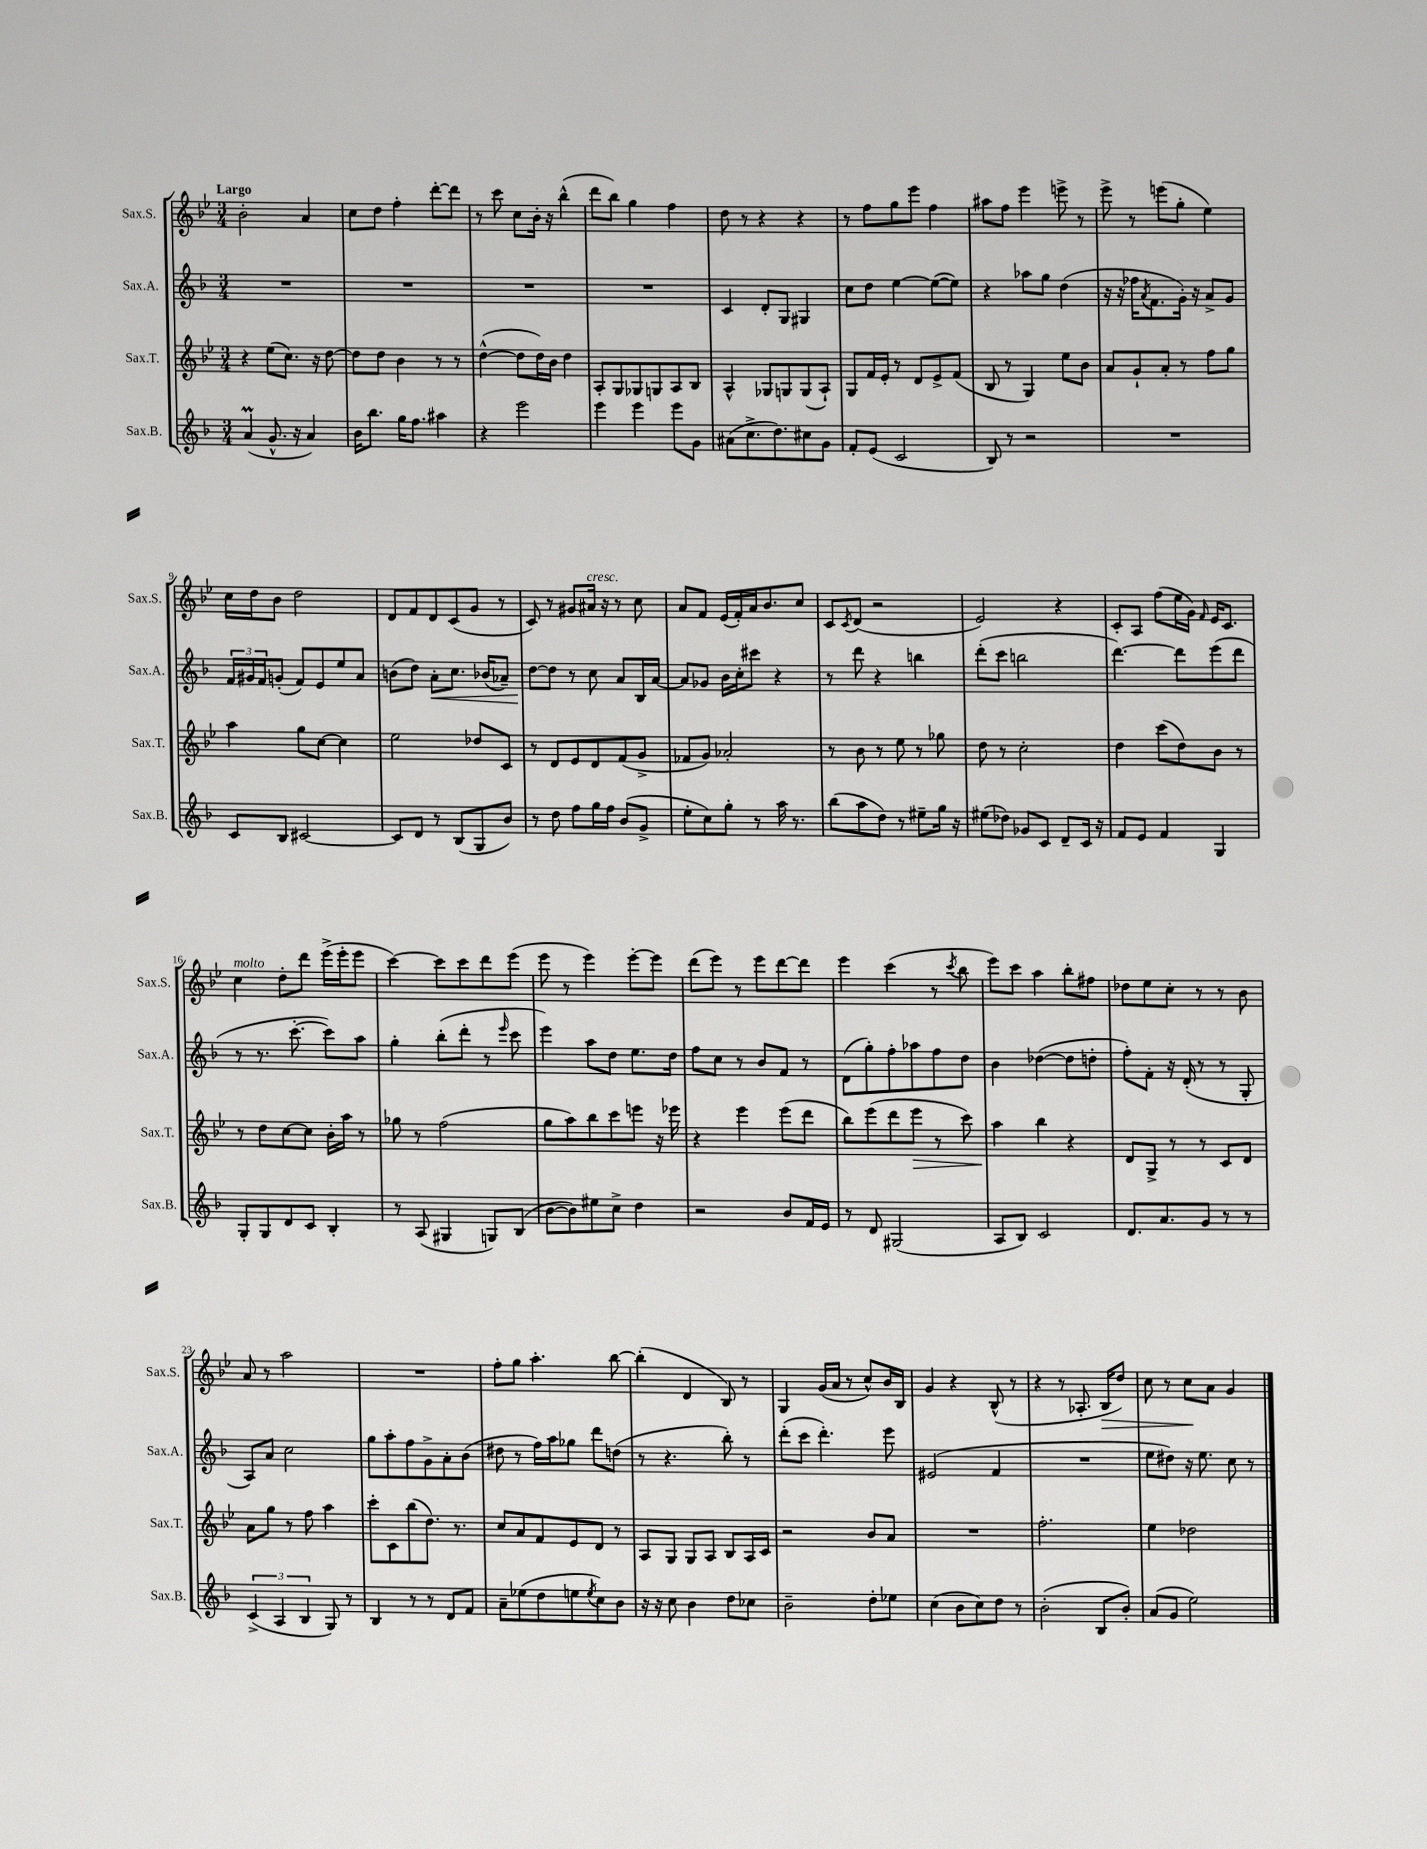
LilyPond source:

<<
\new StaffGroup <<
\new Staff = "s0" \with { instrumentName = "Sax.S." shortInstrumentName = "Sax.S." } {
    \clef treble \key bes \major \numericTimeSignature \time 3/4 \tempo "Largo"
    bes'2-. a'4 |
    c''8 d''8 f''4-. d'''8~-. d'''8 |
    r8 c'''8 c''8 bes'16-. r16 bes''4-^( |
    d'''8 bes''8) g''4 f''4 |
    d''8 r8 r4 r4 |
    r8 f''8 g''8 ees'''8 f''4 |
    ais''8 f''8 ees'''4 e'''8-> r8 |
    ees'''8-> r8 e'''8( g''8-. ees''4) |
    c''16 d''16 bes'8 d''2 |
    d'8 f'8 d'8 c'8( g'8 r8 |
    c'8) r8 gis'8 ais'16^\markup { \italic "cresc." } r16 r8 c''8 |
    a'8 f'8 ees'16( f'16-.) a'16 bes'8. c''8 |
    c'8 \acciaccatura { c'8 } d'8( r2 |
    ees'2) r4 |
    c'8-. a8 f''8( ees''16 g'16) \grace { f'16 } ees'16 c'8. |
    c''4^\markup { \italic "molto" } d''8-. d'''8 ees'''16->( ees'''16-. ees'''8 |
    c'''4~) c'''8 c'''8 d'''8 ees'''8( |
    ees'''8 r8 ees'''4) ees'''8~-. ees'''8 |
    d'''8( ees'''8) r8 ees'''8 d'''8~ d'''8 |
    ees'''4 c'''4( r8 \acciaccatura { c'''8 } bes''8 |
    ees'''8) c'''8 a''4 bes''8-. fis''8 |
    des''8 ees''8 c''8-. r8 r8 bes'8 |
    a'8 r8 a''2 |
    R2. |
    f''8-. g''8 a''4.-. bes''8~ |
    bes''4-.( d'4 bes8) r8 |
    g4 g'16( a'16 r8 c''8-^) bes'16 bes16 |
    g'4 r4 bes8-^( r8 |
    r4 r8 aes8.-. bes16\> d''8) |
    c''8 r8 c''8\! a'8 g'4 \bar "|." |
}
\new Staff = "s1" \with { instrumentName = "Sax.A." shortInstrumentName = "Sax.A." } {
    \clef treble \key f \major \numericTimeSignature \time 3/4
    R2. |
    R2. |
    R2. |
    R2. |
    c'4 d'8-. g8 gis4 |
    c''8 d''8 e''4~ e''8~( e''8) |
    r4 aes''8 g''8 d''4( |
    r16 r16 fes''16 \acciaccatura { a'8 } f'8. g'16-.) r16 a'8-> g'8 |
    \tuplet 3/2 { f'16 gis'16 f'16 } g'8-.( f'8) e'8 e''8 a'8 |
    b'8( d''8) a'8-.\< c''8. bes'16( aes'8--) |
    d''8~\! d''8 r8 c''8 a'8 bes16 a'16~ |
    a'8 ges'8 bes'16 c''16-. cis'''8 r4 |
    r8 d'''8 r4 b''4 |
    d'''8-.( c'''8 b''2 |
    d'''4.~) d'''8 e'''8( d'''8 |
    r8 r8. c'''8.~-. c'''8) a''8 |
    g''4-. bes''8-.( d'''8-. r8 \grace { e'''16 } c'''8 |
    e'''4) a''8 d''8 e''8. d''16 |
    f''8 c''8 r8 bes'8 f'8 r8 |
    d'8( g''8-.) f''8-. aes''8 f''8 d''8 |
    bes'4 des''4~( des''8 d''8-. |
    f''8-.) f'8-. r16 d'16-.( r8 r8 g8-. |
    a8) a'8 c''2 |
    g''8 a''8-. f''8 g'8-> a'8-. bes'8( |
    dis''8 r8 f''16) a''16 ges''8 d'''8 d''8( |
    r8 r4. bes''8-.) r8 |
    d'''8-.( c'''8 d'''4.-.) e'''8 |
    eis'2( f'4 |
    R2. |
    e''8 dis''8) r16 e''8. c''8 r8 \bar "|." |
}
\new Staff = "s2" \with { instrumentName = "Sax.T." shortInstrumentName = "Sax.T." } {
    \clef treble \key bes \major \numericTimeSignature \time 3/4
    r4 ees''8( c''8.) r16 d''8~ |
    d''8 d''8 bes'4 r8 r8 |
    d''4~-^( d''8 d''16) bes'16 d''4 |
    a8-. g8 ges8 g8 a8 bes8 |
    a4-^ ges8 g8 g8( a8-!) |
    g8 f'16 ees'16-. r8 d'8 ees'8-> f'8( |
    bes8 r8 g4) ees''8 bes'8 |
    a'8 g'8-! a'8-. r8 f''8 g''8 |
    a''4 g''8 c''8~ c''4 |
    ees''2 des''8 c'8 |
    r8 d'8 ees'8 d'8 f'8( g'8-> |
    fes'8 g'8) aes'2-. |
    r8 bes'8 r8 ees''8 r8 ges''8 |
    d''8 r8 c''2-. |
    d''4 c'''8( d''8) bes'8 r8 |
    r8 d''8 c''8~ c''8 bes'16-. a''16 r8 |
    ges''8 r8 f''2( |
    g''8 a''8) bes''8 c'''8 e'''8 r16 ees'''16 |
    r4 ees'''4 ees'''8( d'''8 |
    bes''8) ees'''8( d'''8 ees'''8\> r8 c'''8) |
    a''4\! bes''4 r4 |
    d'8 g8-> r8 r8 c'8 d'8 |
    a'8 g''8 r8 f''8 a''4 |
    c'''8-. c'8 bes''8( d''8.) r8. |
    c''8 a'8 f'8 ees'8 d'8 r8 |
    a8 g8 g8 a8 bes8 a16 c'16 |
    r2 bes'8 a'8 |
    R2. |
    f''2.-. |
    ees''4 des''2 \bar "|." |
}
\new Staff = "s3" \with { instrumentName = "Sax.B." shortInstrumentName = "Sax.B." } {
    \clef treble \key f \major \numericTimeSignature \time 3/4
    a'4\prall( g'8.-^ r16 a'4) |
    bes'16 bes''8. g''16 f''8. ais''4 |
    r4 e'''2 |
    e'''4 e'''4 e'''8 g'8 |
    ais'8( c''8.-> d''8.) cis''8 g'8 |
    f'8-. e'8( c'2 |
    bes8) r8 r2 |
    R2. |
    c'8 bes8 cis'2~ |
    cis'8 d'8 r8 bes8( g8 bes'8) |
    r8 d''8 f''8 g''16 f''16 bes'8( g'8-> |
    e''8-. c''8) g''8-. r8 a''16 r8. |
    bes''8( a''8 d''8) r8 eis''8-- g''16 r16 |
    eis''8( des''8) ges'8 c'8 d'8-- c'16 r16 |
    f'8 e'8 f'4 g4 |
    g8-. g8 d'8 c'8 bes4-. |
    r8 a8( gis4 g8) bes8( |
    bes'8~ bes'8) eis''8 c''8-> d''4 |
    r2 bes'8 f'16 e'16 |
    r8 d'8 gis2( |
    a8 bes8) c'2 |
    d'8. a'8. g'8 r8 r8 |
    \tuplet 3/2 { c'4->( a4 bes4 } g8) r8 |
    bes4 r8 r8 d'8 f'8 |
    a'8-- ees''8( d''8 e''8 \acciaccatura { e''8 } c''8) bes'8 |
    r16 r16 c''8 bes'4 d''8 ces''8 |
    bes'2-- d''8-. ees''8 |
    c''4( bes'8 c''8) d''8 r8 |
    bes'2-.( bes8 bes'8-.) |
    a'8( g'8 e''2) \bar "|." |
}
>>
>>
